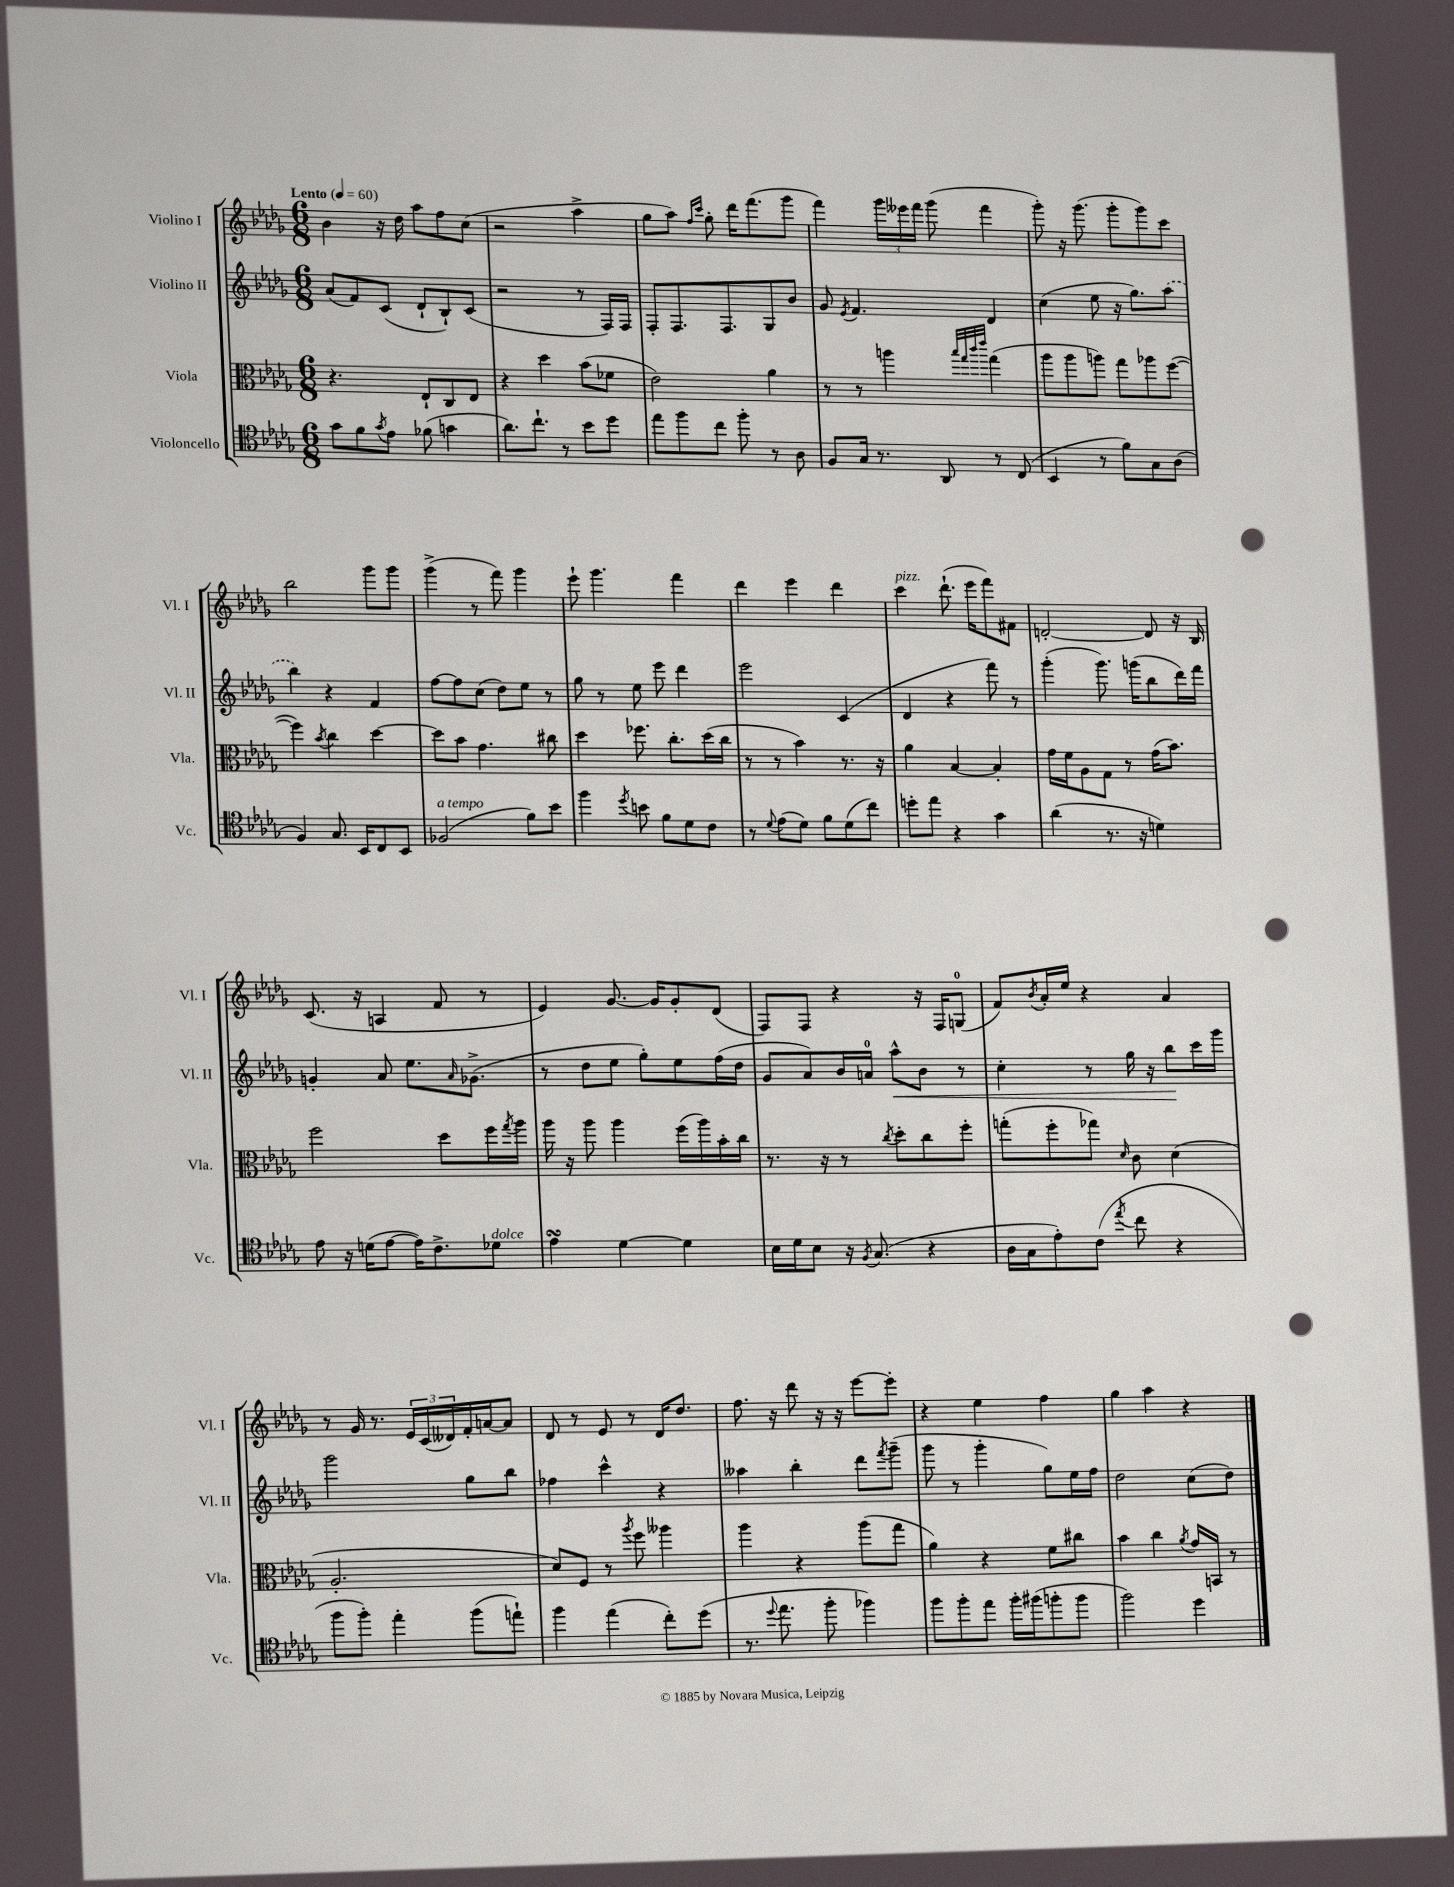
<<
\new StaffGroup <<
\new Staff = "s0" \with { instrumentName = "Violino I" shortInstrumentName = "Vl. I" } {
    \clef treble \key des \major \numericTimeSignature \time 6/8 \tempo "Lento" 4 = 60
    bes'4 r16 des''16 aes''8 f''8 c''8( |
    r2 aes''4-> |
    ges''8 aes''8) \grace { f''16 c'''16 } ges''8-. des'''16 f'''8.( ges'''8 |
    f'''4) \tuplet 3/2 { ges'''16 eeses'''16 f'''16 } ges'''8( f'''4 |
    ges'''8-.) r16 ges'''8.( ges'''8-. ges'''8) c'''8 |
    bes''2 ges'''8 ges'''8 |
    ges'''4->( r8 f'''8) ges'''4 |
    ees'''8-! ges'''4. f'''4 |
    des'''4 ees'''4 des'''4 |
    c'''4^\markup { \italic "pizz." } des'''8.-!( ees'''16 f'''8) fis'8 |
    d'2~-. d'8 r16 bes16 |
    c'8.( r16 a4 f'8 r8 |
    ees'4) ges'8.~ ges'16 ges'8-. des'8( |
    f8) f8 r4 r16 f16 g8-0( |
    f'8) \acciaccatura { bes'8 } aes'16-. ees''16 r4 aes'4 |
    r8 ges'16 r8. \tuplet 3/2 { ees'16 c'16( deses'16) } f'16-. a'16~ a'8 |
    des'8 r8 ees'8 r8 des'16 des''8. |
    f''8. r16 des'''8 r16 r16 ees'''8~ ees'''8-. |
    r4 ees''4 f''4 |
    ges''4 aes''4 r4 \bar "|." |
}
\new Staff = "s1" \with { instrumentName = "Violino II" shortInstrumentName = "Vl. II" } {
    \clef treble \key des \major \numericTimeSignature \time 6/8
    aes'8( f'8) c'8( des'8-! bes8-!) c'8( |
    r2 r8 f16) f16 |
    f8-. f8. f8. ges8 bes'8 |
    ges'8 \acciaccatura { ees'8 } f'4. des'4 |
    c''4( ees''8 r16 ges''8.) \once \slurDashed aes''8( |
    bes''4) r4 f'4 |
    f''8~ f''8 c''8( des''8) ees''8 r8 |
    ges''8 r8 ees''8 ees'''8 des'''4 |
    ees'''2 c'4( |
    des'4 r4 f'''8) r8 |
    ges'''4-.( ges'''8.) g'''16( bes''8 des'''16) f'''16 |
    g'4-. aes'8 ees''8. \grace { aes'16 } ges'8.->( |
    r8 des''8 ees''8 ges''8-.) ees''8 f''16( des''16 |
    ges'8 aes'8) bes'16 a'16-0 aes''8-^\< bes'8 r8 |
    c''4-. r8 ges''16 r16 bes''8\! c'''16 ges'''16 |
    ges'''2 ges''8 bes''8 |
    fes''4 c'''4-^ r4 |
    aeses''4 bes''4-. des'''8 \acciaccatura { f'''8 } ges'''8--( |
    ges'''8 r8 ges'''4-. ges''8) ees''16 f''16 |
    des''2 c''8( des''8) \bar "|." |
}
\new Staff = "s2" \with { instrumentName = "Viola" shortInstrumentName = "Vla." } {
    \clef alto \key des \major \numericTimeSignature \time 6/8
    r4. ees8-! c8 ees8 |
    r4 des''4 bes'8( fes'8 |
    ees'2) aes'4 |
    r8 r8 a''4 \grace { bes''32 ges''32 c'''32 ees'''32 } ges''4( |
    aes''8 aes''8 a''8) ges''8 aes''8 f''8~( |
    f''4) \acciaccatura { bes'8 } c''4 des''4~ |
    des''8 bes'8 ges'4. cis''8 |
    des''4 fes''8. c''8.-. des''16( c''16 |
    r8 r8 bes'4) r8. r16 |
    aes'4 bes4~ bes4-. |
    ges'16 f'16 aes8 ges8 r8 ges'16( bes'8.) |
    f''2 des''8 f''16 \acciaccatura { ges''8 } aes''16 |
    aes''16 r16 aes''8 aes''4 f''16( aes''16) bes'16-. c''16 |
    r8. r16 r8 \acciaccatura { c''8 } des''8-. c''8 f''8-. |
    g''8-.( f''8-. ges''8) \grace { des'16 } c'8 des'4( |
    aes2.-. |
    des'8) f8 r8 \acciaccatura { aes''8 } f''8 aeses''4 |
    aes''4 r4 aes''8( ges''8 |
    aes'4) r4 f'8 cis''8 |
    bes'4 c''4 \acciaccatura { aes'8 } ges'16 b,16 r8 \bar "|." |
}
\new Staff = "s3" \with { instrumentName = "Violoncello" shortInstrumentName = "Vc." } {
    \clef tenor \key des \major \numericTimeSignature \time 6/8
    ges'8 f'8 \acciaccatura { ges'8 } ees'8 fes'8( g'4 |
    aes'8.) c''8.-! r8 bes'8 des''8 |
    ees''8 f''8 c''8 f''8-. r8 aes8 |
    f8 ges16 r8. aes,8 r8 c8( |
    bes,4 r8 f'8) ges8 aes8( |
    f4) ges8. bes,16 c8 bes,8 |
    fes2^\markup { \italic "a tempo" }( f'8) bes'8 |
    f''4 \acciaccatura { des''8 } b'8 f'8 des'8 c'8 |
    r8 \appoggiatura { des'8 } ees'8( des'8) f'8 des'8( c''8) |
    d''8-. ees''8 r4 ges'4 |
    aes'4( r8. r16 d'4) |
    ees'8 r16 d'16( ees'8~ ees'16) c'8.-> des'8^\markup { \italic "dolce" } |
    ees'4\turn des'4~ des'4 |
    bes16 des'16 bes8 r16 \acciaccatura { f8 } ges8.( r4 |
    aes16 ges16 ees'8-.) c'8( \acciaccatura { ees''8 } c''8 r4 |
    f''8 f''8-.) ees''4-. f''8( e''8-!) |
    f''4 ees''4( c''8-.) des''8( |
    r8. \appoggiatura { des''8 } ees''8. f''8-. fes''4) |
    f''8 f''8-. ees''8 f''16-. fis''16( f''8-. f''8 |
    f''2) des''4 \bar "|." |
}
>>
>>
\layout { \context { \Score \remove "Bar_number_engraver" } }
